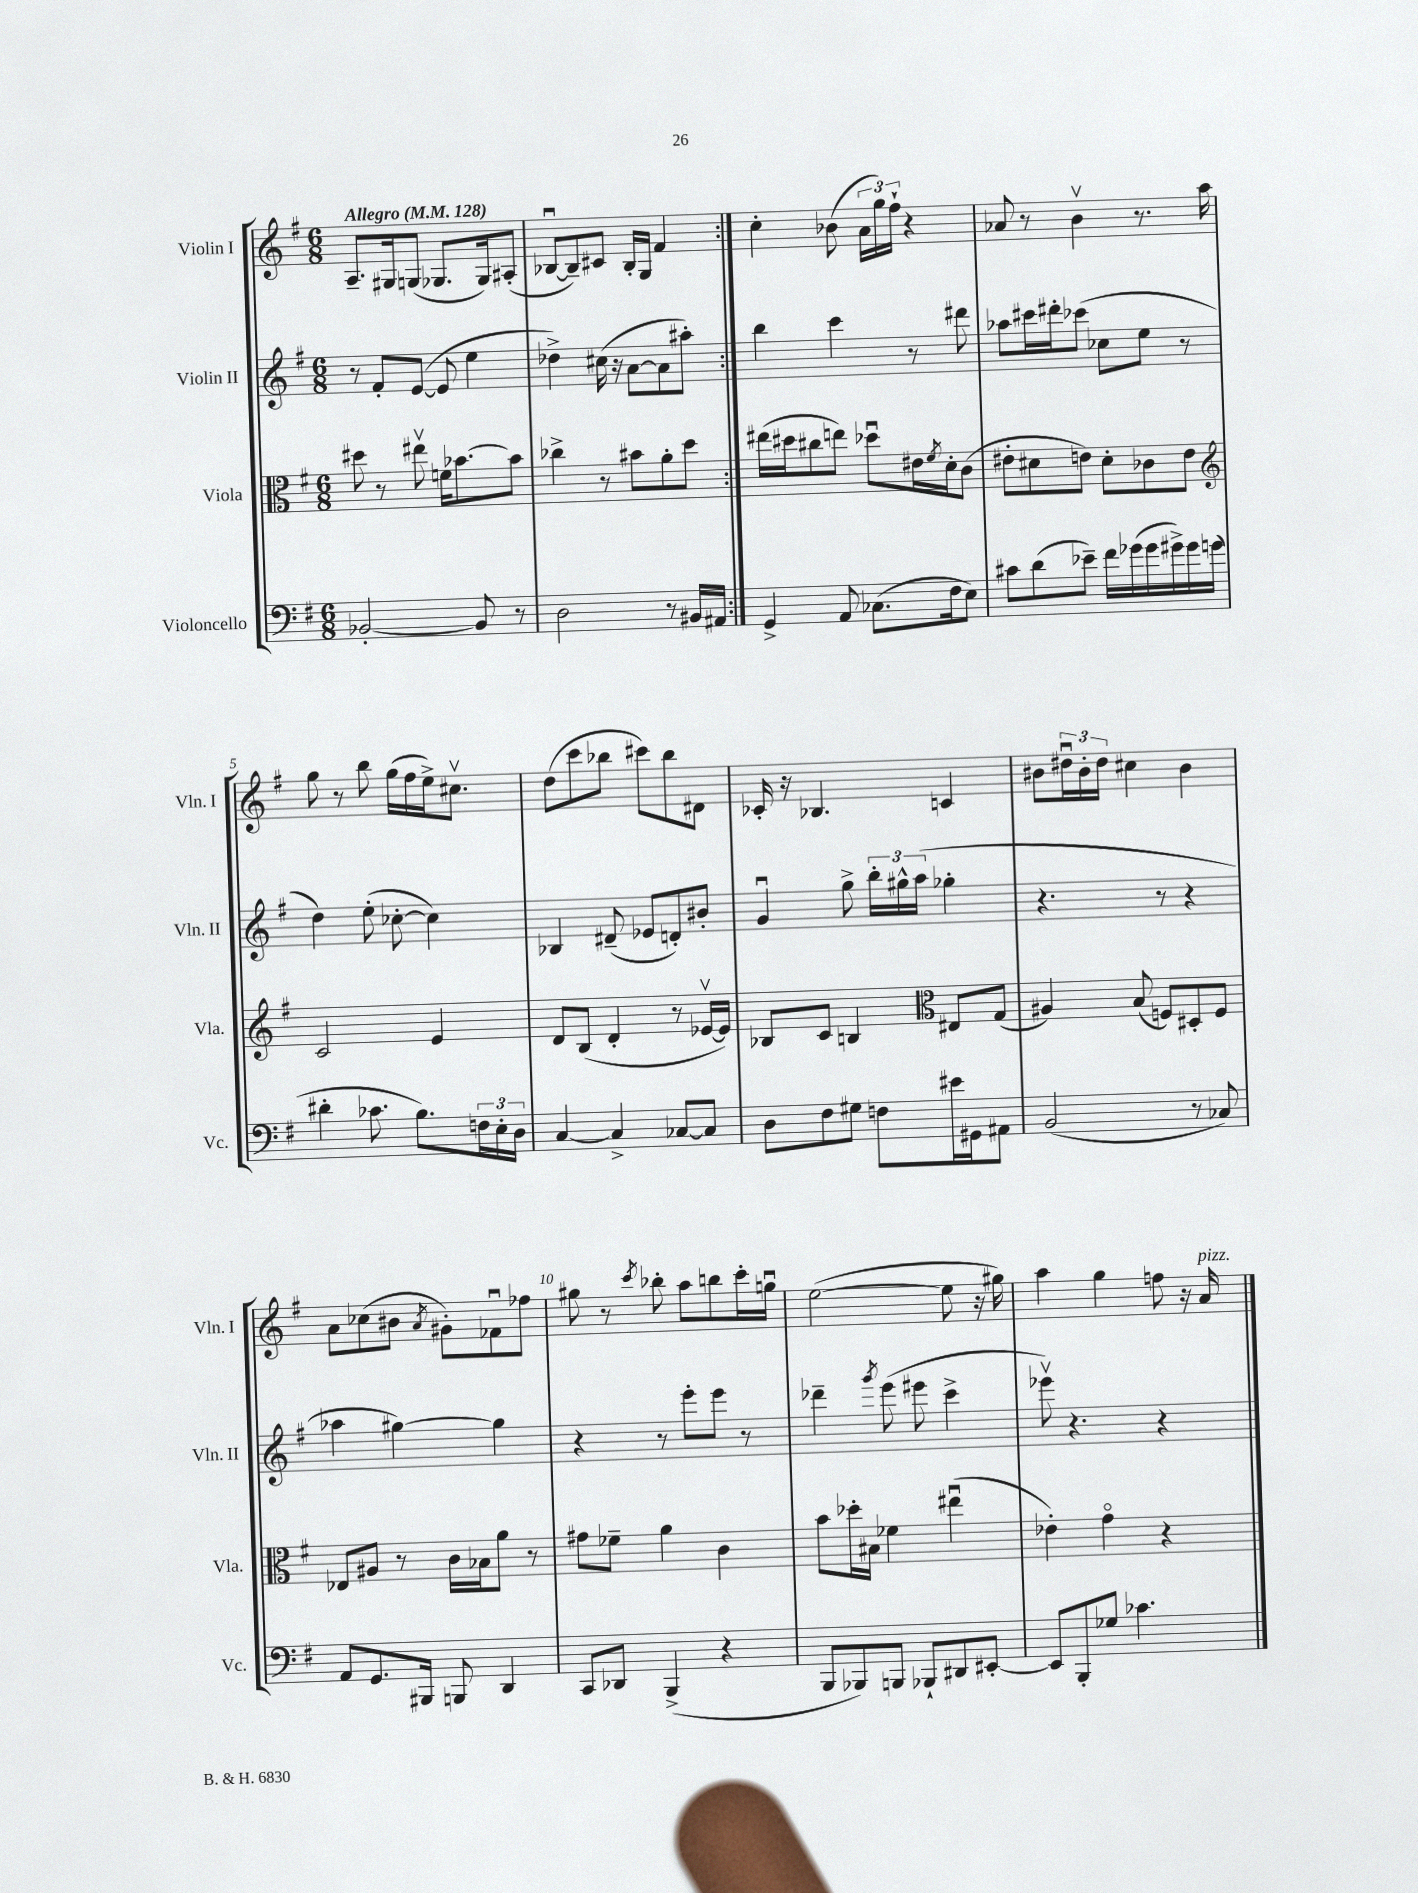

**kern	**kern	**kern	**kern
*part4	*part3	*part2	*part1
*staff4	*staff3	*staff2	*staff1
*I"Violoncello	*I"Viola	*I"Violin II	*I"Violin I
*I'Vc.	*I'Vla.	*I'Vln. II	*I'Vln. I
*clefF4	*clefC3	*clefG2	*clefG2
*k[f#]	*k[f#]	*k[f#]	*k[f#]
*M6/8	*M6/8	*M6/8	*M6/8
*MM128	*MM128	*MM128	*MM128
=1	=1	=1	=1
!	!	!	!LO:TX:a:B:t=Allegro
[2BB-X'/	8dd#X\	8r	8.A~/L
.	8r	8f#'/L	.
.	.	.	16G#X/k
.	8ee#Xv\	([8e/J	(8Gn/J
.	16fn\KL	8e/]	8.G-X/L
.	[8.b-X\	.	.
8BB-/]	.	4ee\	.
.	.	.	16G-/k)
8r	8b-\J]	.	(8A#X'/J
=2	=2	=2	=2
2D\	4cc-X^\	4dd-X^\)	[8B-Xu/L
.	.	.	8B-~/])
.	8r	(16cc#X\	8c#X/J
.	.	16r	.
.	8b#X\L	[8a\L	16B-'/LL
.	.	.	16G/JJ
8r	8a'\	8a\]	4f#/
16BB#X/LL	8dd\J	8aa#X'\J)	.
16AA#X/JJ	.	.	.
=3:|!	=3:|!	=3:|!	=3:|!
4GG^/	(16ee#X\LL	4bb\	4cc'\
.	16dd#X\J	.	.
.	8cc#X\	.	.
8AA/	8een\J)	4ccc\	(8b-X\
(8.C-X\L	8dd-Xu\L	.	24a\LL
.	.	.	24gg\)
.	.	.	24ff#`\JJ
.	16e#X\L	8r	4r
.	8qf#/	.	.
16F#\k	16d'\J	.	.
8E\J)	(8c\J	8ddd#X\	.
=4	=4	=4	=4
8c#X\L	8e#X'\L	8aa-X\L	8a-X/
(8d\	8d#X\	16ccc#X\L	8r
.	.	16ddd#X'\J	.
8e-X~\J)	8en\J)	(8ccc-X\J	4bv\
16f#\LL	8d#'\L	8cc-X\L	.
(16g-X\	.	.	.
16g-\	8c-X\	8ee\J	8.r
16g#X^\)	.	.	.
16g#\	8e\J	8r	.
(16gn\JJ	.	.	16aa\
!!LO:LB:g=z
=5	=5	=5	=5
*	*clefG2	*	*
4d#X'\	2c/	4dd\)	8gg\
.	.	.	8r
8.c-X\	.	(8ee'\	8bb\
.	.	[8cc-X'\	(16gg\LL
8.B\L)	.	.	16ff#\
.	4e/	4cc-\])	16ee^\J)
.	.	.	8.cc#Xv\J
24Fn\L	.	.	.
24E'\	.	.	.
24D\JJ	.	.	.
=6	=6	=6	=6
[4C/	8d/L	4B-X/	(8dd\L
.	(8B/J	.	8ccc\
4C^/]	4d'/	(8d#X~/	8bb-X\J
.	.	8e-X/L	8ccc#X\L)
[8C-X/L	8r	8dn'/)	8bb-\
8C-/J]	[16e-Xv/LL	8b#X'/J	8d#X\J
.	16e-/JJ])	.	.
=7	=7	=7	=7
8D\L	8B-X/L	4gu/	16c-X'/
.	.	.	16r
8F#\	8c/J	.	4.B-X/
8G#X\J	4Bn/	8gg^\	.
8Fn\L	.	24bb'\LL	.
.	.	24gg#X^^\	.
.	.	(24aa\JJ	.
*	*clefC3	*	*
16e#X\L	8E#X/L	4gg-X'\	4cn/
16GG#X\J	.	.	.
8AA#X\J	(8G/J	.	.
=8	=8	=8	=8
(2BB/	4A#X/)	4.r	8b#X\L
.	.	.	24dd#Xu\L
.	.	.	24b#'\
.	.	.	24dd#\JJ
.	(8B/	.	4cc#X\
.	8Fn/L)	8r	.
8r	8D#X'/	4r	4b#\
8C-X/)	8F/J	.	.
!!LO:LB:g=z
=9	=9	=9	=9
8AA/L	8E-X/L	4aa-X\	8a\L
8.GG/	8A#X/J	.	(8cc-X\
.	8r	[4gg#X\)	8b#X\J
16BBB#X/Jk	.	.	.
.	.	.	8qa/
8BBBn/	16c\LL	.	8g#X'\L)
.	16B-X\J	.	.
4DD/	8a\J	4gg#\]	8f-Xu\
.	8r	.	8ff-X\J
=10	=10	=10	=10
8CC/L	8g#X\L	4r	8gg#X\
8DD-X/J	8f-X~\J	.	8r
.	.	.	8qccc/
(4BBB^/	4a\	8r	8bb-X'\
.	.	8eee'\L	8aa\L
4r	4c\	8eee\J	8bbn\
.	.	8r	16ccc'\L
.	.	.	16ggnu\JJ
=11	=11	=11	=11
8BBB/L	8b\L	4ddd-X~\	([2ee\
8BBB-X/)	16dd-X'\L	.	.
.	16B#X\JJ	.	.
.	.	8qggg/	.
8BBBn/J	4f-X\	(8eee\	.
8BBB-X`/L	.	8eee#X\	.
8DD#X/	(4ee#Xu\	4ccc^\	8ee\]
[8EE#X'/J	.	.	16r
.	.	.	16gg#X\)
=12	=12	=12	=12
8EE#/L]	4e-X'\)	8eee-Xv\)	4aa\
8BBB'/	.	4.r	.
8G-X/J	4g\	.	4gg\
4.c-X\	.	.	.
.	4r	4r	8ffn\
.	.	.	16r
!	!	!	!LO:TX:a:i:t=pizz.
.	.	.	16a/
==	==	==	==
*-	*-	*-	*-
